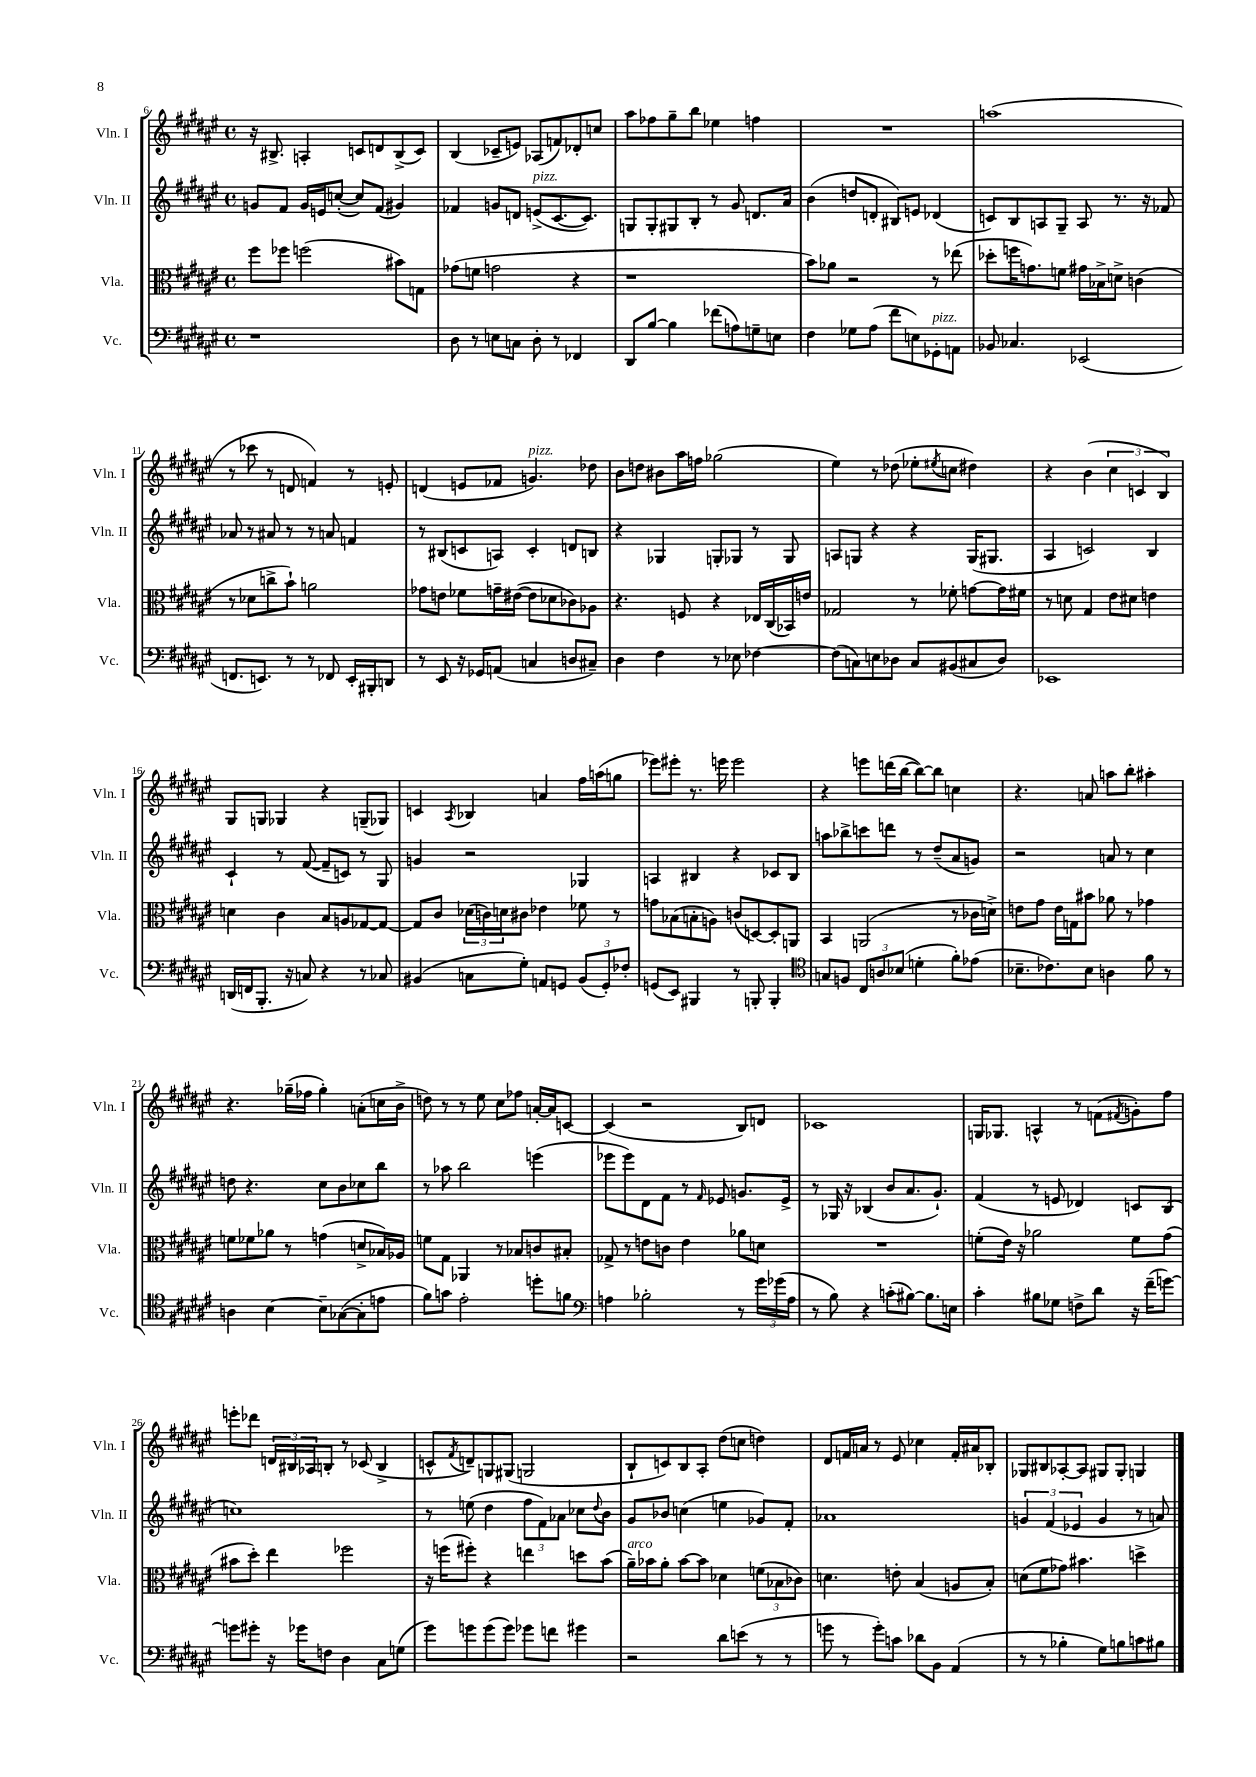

**kern	**kern	**kern	**kern
*part4	*part3	*part2	*part1
*staff4	*staff3	*staff2	*staff1
*I"Vc.	*I"Vla.	*I"Vln. II	*I"Vln. I
*I'Vc.	*I'Vla.	*I'Vln. II	*I'Vln. I
*clefF4	*clefC3	*clefG2	*clefG2
*k[f#c#g#d#a#e#]	*k[f#c#g#d#a#e#]	*k[f#c#g#d#a#e#]	*k[f#c#g#d#a#e#]
*M4/4	*M4/4	*M4/4	*M4/4
*met(c)	*met(c)	*met(c)	*met(c)
=6	=6	=6	=6
1r	8ff#\L	8gn/L	16r
.	.	.	8.B#X^/
.	8ff-X\J	8f#/J	.
.	(2ffn\	16g/LL	4An'/
.	.	16en/J	.
.	.	([8ccn'/J	.
.	.	8cc/L])	8cn/L
.	.	(8f#/J	8dn/
.	8b#X\L)	4g#X/)	(8B#^/
.	8Gn\J	.	8c/J)
=7	=7	=7	=7
8D#\	(8g-X\L	4f-X/	(4B/
8r	8fn\J	.	.
8En\L	2gn\	8gn/L	8c-X~/L
8Cn\J	.	8dn/J	8en/J)
!	!	!LO:TX:a:i:t=pizz.	!
8D#'\	.	(8en^/L	(8A-X/L
8r	.	[8.c#/	8fn/)
4FF-X/	4r	.	8d-X'/
.	.	8.c#/J])	.
.	.	.	8ccn/J
=8	=8	=8	=8
8DD#/L	1r	8Gn/L	8aa#\L
[8B/J	.	8G'/	8ff-X\
4B\]	.	8G#X/	8gg#~\
.	.	8B'/J	8bb\J
(8f-X\L	.	8r	4ee-X\
8An\)	.	8g#/	.
8Gn~\	.	8.dn/L	4ffn\
8En\J	.	.	.
.	.	16a#/Jk	.
=9	=9	=9	=9
4F#\	8b\L)	(4b\	1r
.	8a-X\J	.	.
8G-X\L	2r	8ddn/L	.
(8A#\J	.	8dn'/J	.
8f#\L	.	8B#X/L)	.
8En\)	.	8en/J	.
!LO:TX:a:i:t=pizz.	!	!	!
8GG-X'\	8r	(4d-X/	.
8AAn\J	(8ee-X\	.	.
=10	=10	=10	=10
8BB-X/	8dd-X'\L	8cn/L)	(1aan
4.C-X/	16ffn\K	8B/	.
.	8.gn\)	.	.
.	.	8An/	.
.	8fn\J	8G#~/J	.
(2EE-X/	16g#X\LL	8A/	.
.	16B-X^\J	.	.
.	8dn^\J	8.r	.
.	(4cn\	.	.
.	.	16r	.
.	.	8f-X/	.
!!LO:LB:g=z
=11	=11	=11	=11
8.FFn/L	8r	8a-X/	8r
.	8d-X\L	8r	8ccc-X\
8.EEn/J)	.	.	.
.	8ccn^\	8a#X/	8r
8r	8b`\J)	8r	8dn/
8r	2an\	8r	4fn/)
8FF-X/	.	8an/	.
16EE'/LL	.	4fn/	8r
16BBB#X'/J	.	.	.
8DDn/J	.	.	8en'/
=12	=12	=12	=12
8r	8g-X\L	8r	(4dn/
8EE#/	8en\J	(8B#X/L	.
16r	8f-X\L	8cn/	8en/L
16GG-X/KL	.	.	.
(8AAn/J	16gn~\L	8An/J)	8f-X/J
.	([16e#X\JJ	.	.
!	!	!	!LO:TX:a:i:t=pizz.
4Cn/	8e#\L]	4c'/	4.gn/)
.	8d-X\	.	.
8Dn/L	8c-X\)	8dn/L	.
8C#X~/J)	8A-X\J	8Bn/J	8dd-X\
=13	=13	=13	=13
4D#\	4.r	4r	8b\L
.	.	.	8ddn\J
4F#\	.	4G-X/	8b#X\L
.	8Fn/	.	16aa#\L
.	.	.	16ffn\JJ
8r	4r	8Gn'/L	(2gg-X\
8E-X\	.	8G-X/J	.
[4F-X\	16E-X/LL	8r	.
.	(16C#/	.	.
.	16BB-X/)	8G-/	.
.	16en/JJ	.	.
=14	=14	=14	=14
(8F-\L]	2G-X/	8An/L	4ee#\)
8Cn\)	.	8Gn/J	.
8En\	.	4r	8r
8D-X\J	.	.	(8dd-X\
8C/L	8r	4r	8ee-X'\L
.	.	.	8qee#X/
(8BB#X/	8f-X'\	.	8ccn\J
8C#X/	[8gn\L	(16G/KL	4dd#X\)
.	.	8.G#X/J	.
8D-/J)	16g\L]	.	.
.	16f#X\JJ	.	.
=15	=15	=15	=15
1EE-X	8r	4A#/	4r
.	8dn\	.	.
.	4G#/	2cn/)	(4b\
.	8e#\L	.	6cc#\
.	8d#X\J	.	.
.	.	.	6cn/
.	4en\	4B/	.
.	.	.	6B/)
!!LO:LB:g=z
=16	=16	=16	=16
(16DDn/LL	4dn\	4c#`/	8G#/L
16FFn/J	.	.	.
8.BBB'/J	.	.	8Gn/J
.	4c#\	8r	4G-X/
16r	.	.	.
8Cn/)	.	([8f#/	.
4r	8B/L	8f#~/L]	4r
.	8An/	8cn/J)	.
8r	[8G-X/	8r	(8Gn~/L
8C-X/	8G-/J_	8G#/	8G-X/J)
=17	=17	=17	=17
(4BB#X/	8G-/L]	4gn/	4cn/
.	8c#/J	.	.
.	.	.	8qA#/
8Cn\L	(24d-X\LL	2r	4B-X/
.	24cn\)	.	.
.	24dn\J	.	.
8G#'\J)	8c#X\J	.	.
8AAn/L	4e-X\	.	4an/
8GGn/J	.	.	.
(12BB#/L	8f-X\	4G-X/	16ff#\LL
.	.	.	(16aan\J
12GG'/)	.	.	.
.	8r	.	8ggn\J
12F-X'/J	.	.	.
=18	=18	=18	=18
(8GGn/L	8gn\L	4An/	8eee-X\L)
8EE#/J)	(8B-X\	.	8eee#X'\J
4BBB#X/	8Bn'\	4B#X/	8.r
.	8An\J)	.	.
.	.	.	16eeen\
8r	(8cn/L	4r	2eee\
8BBBn'/	[8Dn/)	.	.
4BBB'/	8D'/]	8c-X/L	.
.	8AAn/J	8B#/J	.
=19	=19	=19	=19
*clefC4	*	*	*
8Gn/L	4BB/	8aan\L	4r
8Fn/J	.	8bb-X^\	.
12C#/L	(2AAn/	8cccn\	8eeen\L
12An/	.	.	.
.	.	8dddn\J	(16dddn\L
(12B-X/J	.	.	.
.	.	.	[16bb\JJ
4dn'\	.	8r	8bb\L_)
.	.	(8dd#~/L	8bb\J]
8f#'\L)	8r	8a#/	4ccn\
(8e-X\J	16c-X\LL	8gn/J)	.
.	16dn^\JJ)	.	.
=20	=20	=20	=20
8.B-X~\L	8en\L	2r	4.r
.	8g#\J	.	.
8.c-X\)	.	.	.
.	16e\LL	.	.
.	16Gn\J	.	.
8B-\J	8b#X\J	.	8an/
4An\	8a-X\	8an/	8aan\L
.	8r	8r	8bb'\J
8f#\	4g-X\	4cc#\	4aa#X'\
8r	.	.	.
!!LO:LB:g=z
=21	=21	=21	=21
4An\	8fn\L	8ddn\	4.r
.	8f-X\	4.r	.
[4B\	8a-X\J	.	.
.	8r	.	(16gg-X~\LL
.	.	.	16ff-X\JJ
8B~\L]	(4gn\	8cc#\L	4gg-'\)
([8G-X\	.	8b\	.
8G-'\]	8dn^/L	8cc-X\	(8an'\L
8en\J	16B-X/L)	8bb\J	16ccn\L
.	16A-X/JJ	.	16b^\JJ
=22	=22	=22	=22
8f#\L)	8fn\L	8r	8ddn\)
8gn\J	8G#\J	8aa-X\	8r
2e#'\	4AA-X/	2bb\	8r
.	.	.	8ee#\
.	8r	.	8cc#\L
.	8B-X/L	.	8ff-X\J
8ddn'\L	8cn/	(4eeen\	[16an'/LL
.	.	.	16a/J]
8fn\J	8B#X'/J	.	[8cn/J
=23	=23	=23	=23
*clefF4	*	*	*
4An\	8G-X^/	8eee-X\L	(4c/]
.	8r	8eee-\)	.
2B-X'\	8en\L	8d#\	2r
.	8cn\J	8f#\J	.
.	4e\	8r	.
.	.	16qqf#/	.
.	.	8e-X/	.
8r	8a-X\L	8.gn/L	8B/L)
24g#\LL	8dn\J	.	8dn/J
(24g-X\	.	.	.
.	.	16e-^/Jk	.
24A\JJ	.	.	.
=24	=24	=24	=24
8r	1r	8r	1c-X
8B\)	.	16G-X/	.
.	.	16r	.
4r	.	(4B-X/	.
(8cn'\L	.	8b/L	.
[8B#X\J)	.	8.a#/	.
8.B#\L]	.	.	.
.	.	8.g#`/J)	.
16En\Jk	.	.	.
=25	=25	=25	=25
4c#'\	(8fn'\L	(4f#/	16Gn/KL
.	.	.	8.G-X/J
.	16e#\Jk)	.	.
.	16r	.	.
8B#X\L	2a-X\	8r	4An^^/
8G-X\J	.	8en/	.
8Fn^\L	.	4d-X/)	8r
8d#\J	.	.	(8fn\L
.	.	.	8qf#X/
16r	8f\L	8cn/L	8gn'\)
(16f#~\KL	.	.	.
[8gn\J)	(8g#\J	(8B/J	8ff#\J
!!LO:LB:g=z
=26	=26	=26	=26
8gn\L]	8b#X\L	1ccn)	8eeen'\L
8g#X'\J	8dd#'\J)	.	8ddd-X\J
16r	4ee#\	.	24dn/LL
.	.	.	24B#X/
16g-X\KL	.	.	.
.	.	.	24A-X/J
8Fn\J	.	.	8Bn'/J
4D#\	2ff-X\	.	8r
.	.	.	(8c-X/
8C#\L	.	.	4B^/
(8Gn\J	.	.	.
=27	=27	=27	=27
8g#\L)	16r	8r	8cn^^/L
.	(16ffn\KL	.	.
.	.	.	8qf#/
8gn\	8ff#X'\J)	(8een\	8dn~/)
(8g\	4r	4dd#\	8Gn/
8g\J)	.	.	(8G#X/J
8g-X\L	4een\	12ff#\L	2Gn/
.	.	12f#\)	.
8fn\J	.	.	.
.	.	12a-X\J	.
4g#X\	8ddn\L	8cc-X\L	.
.	.	8qqdd#/	.
.	(8b\J	8b\J	.
=28	=28	=28	=28
!	!LO:TX:a:i:t=arco	!	!
2r	16a#~\LL)	8g#/L	8B`/L
.	16b-X\J	.	.
.	8a#'\J	8b-X/J	8cn/)
.	[8b-\L	(4ccn\	8B/
.	8b-\J]	.	8A#'/J
8d#\L	4d-X\	4een\	(8dd#\L
(8en\J	.	.	8ccn\J
8r	(12fn\L	8g-X/L)	4ddn\)
.	12B-X\	.	.
8r	.	8f#'/J	.
.	12c-X\J)	.	.
=29	=29	=29	=29
8gn\	4.dn\	1a-X	8d#/L
8r	.	.	16fn/L
.	.	.	16an/JJ
8g'\L)	.	.	8r
8cn\J	8en'\	.	8e#/
8d-X\L	(4B/	.	4cc-X\
8BB\J	.	.	.
(4AA#/	8An/L	.	16f'/LL
.	.	.	16a#X/J
.	8B'/J)	.	8B-X'/J
=30	=30	=30	=30
8r	(8dn\L	6gn/	8G-X/L
8r	8f#\	.	8B#X/
.	.	(6f#/	.
4B-X'\	8g-X\J)	.	[8A-X'/
.	.	6e-X/	.
.	4.b#X\	.	8A-/J]
8G#\L)	.	4g/	8G#X/L
8Bn\	.	.	8G#'/J
8cn\	4ddn^\	8r	4Gn/
8B#X\J	.	8an/)	.
==	==	==	==
*-	*-	*-	*-
